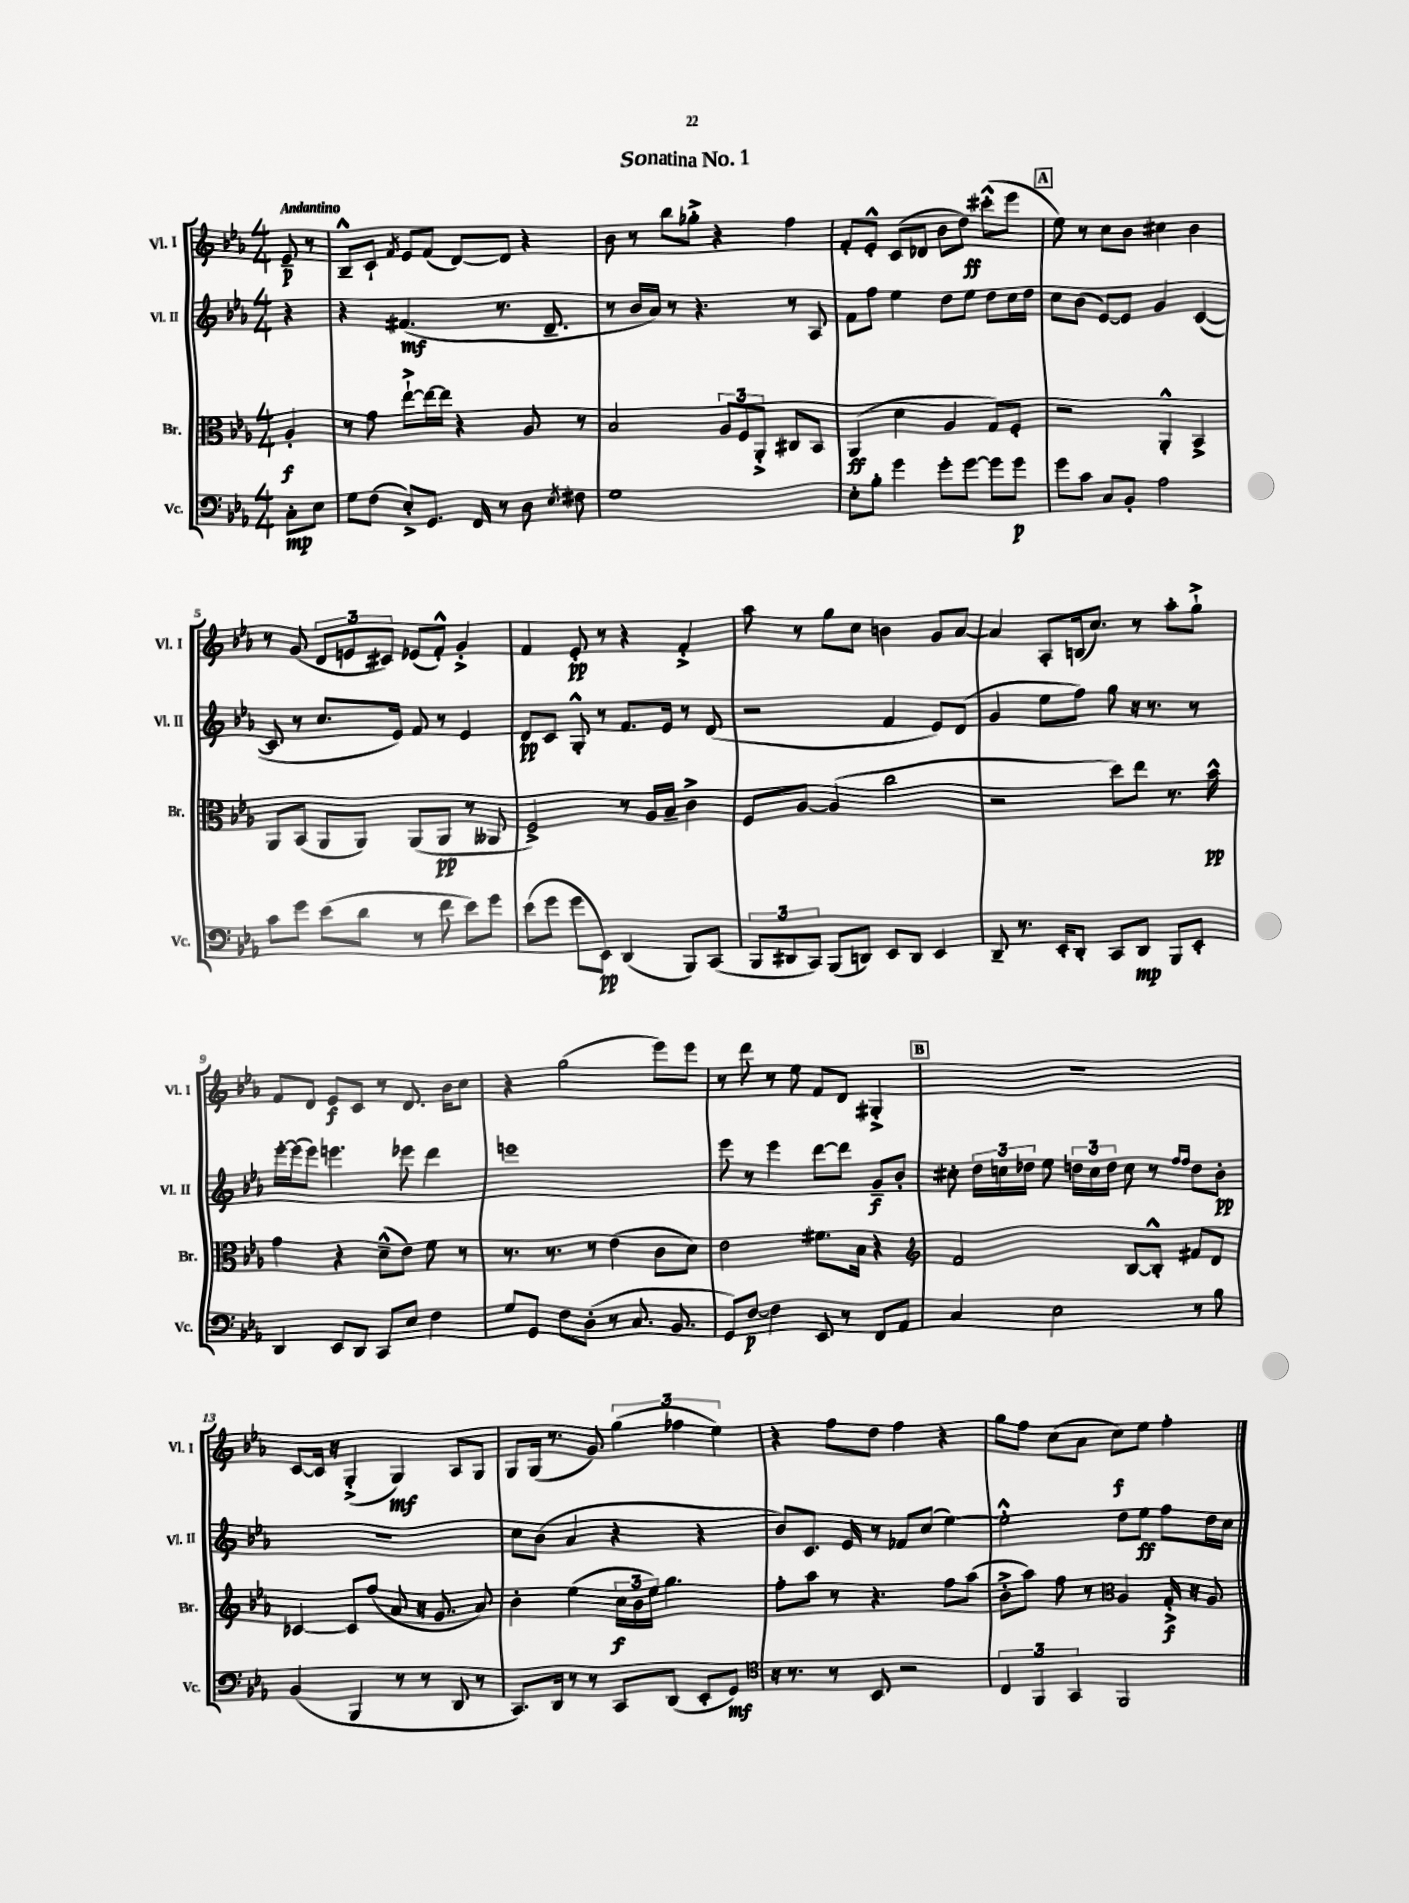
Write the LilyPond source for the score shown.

\header { title = "Sonatina No. 1" }
<<
\new StaffGroup <<
\new Staff = "s0" \with { instrumentName = "Vl. I" shortInstrumentName = "Vl. I" } {
    \clef treble \key ees \major \numericTimeSignature \time 4/4 \partial 4 \tempo "Andantino"
    \autoBeamOff ees'8--\p r8 |
    bes8[---^ c'8]-! \acciaccatura { f'8 } ees'8[ f'8]( d'8[~) d'8] r4 |
    bes'8 r8 bes''8[ ges''8]-.-> r4 f''4 |
    f'8[-. ees'8]-.-^ c'8[( des'8] bes'8[ d''8]\ff) cis'''8[-.-^( ees'''8] |
    \mark \markup { \box "A" } ees''8) r8 c''8[ bes'8] cis''4 bes'4 |
    r8 g'8( \tuplet 3/2 { d'8[ e'8 cis'8]) } ees'8[( f'8]-.-^) g'4-.-> |
    f'4 ees'8-.\pp r8 r4 f'4-.-> |
    aes''8 r8 g''8[ c''8] b'4 g'8[ aes'8]~ |
    aes'4 aes8[-. b16( c''8.]) r8 aes''8[-. g''8]-!-> |
    f'8[ d'8] ees'8[\f c'8] r8 d'8. bes'16[ c''8] |
    r4 g''2( ees'''8[) ees'''8] |
    r8 d'''8 r8 ees''8 f'8[ d'8] gis4-.-> |
    \mark \markup { \box "B" } R1 |
    c'8[~ c'16] r16 g4-.->( g4\mf) aes8[ g8] |
    g8[ g16]( r8. g'8) \tuplet 3/2 { g''4( fes''4 ees''4) } |
    r4 f''8[ d''8] f''4 r4 |
    g''8[ f''8] c''8[( aes'8] c''8[\f) ees''8] f''4-. \bar "|." |
}
\new Staff = "s1" \with { instrumentName = "Vl. II" shortInstrumentName = "Vl. II" } {
    \clef treble \key ees \major \numericTimeSignature \time 4/4 \partial 4
    \autoBeamOff r4 |
    r4 fis'4.\mf( r8. d'8.-- |
    r8 bes'16[ aes'16]) r8 r4. r8 aes8 |
    f'8[ f''8] ees''4 d''8[ ees''8] d''8[ c''16 d''16] |
    \mark \markup { \box "A" } c''8[ bes'8]( ees'8[~) ees'8] g'4 c'4~( |
    c'8 r8 c''8.[ ees'16]) f'8 r8 ees'4 |
    d'8[\pp c'8] g8-.-^ r8 f'8.[ ees'16] r8 d'8( |
    r2 f'4 ees'8[) d'8]( |
    g'4 ees''8[ f''8]) g''8 r16 r8. r8 |
    ees'''16[~-. ees'''16( ees'''8]) e'''4. ees'''8 d'''4 |
    e'''1 |
    ees'''8 r8 ees'''4 d'''8[~ d'''8] g'8[--\f bes'8]-. |
    \mark \markup { \box "B" } cis''8-. \tuplet 3/2 { d''16[ c''16 des''16] } ees''8 \tuplet 3/2 { d''16[ c''16 d''16] } c''8 r8 \grace { f''16[ f''16] } d''8[ bes'8]-.\pp |
    R1 |
    c''8[ bes'8]( aes'4 r4 r4 |
    bes'8[) c'8.] ees'16 r8 fes'8[ c''8]( ees''4~) |
    ees''2-.-^ d''8[ ees''8]\ff f''8[ d''16 c''16] \bar "|." |
}
\new Staff = "s2" \with { instrumentName = "Br." shortInstrumentName = "Br." } {
    \clef alto \key ees \major \numericTimeSignature \time 4/4 \partial 4
    \autoBeamOff aes4-.\f |
    r8 g'8 ees''8[~-!-> ees''16~ ees''16] r4 aes8 r8 |
    bes2 \tuplet 3/2 { aes8[ f8 aes,8]-.-> } cis8[ bes,8] |
    aes,4\ff( d'4 aes4 g8[) f8]-. |
    \mark \markup { \box "A" } r2 aes,4-.-^ bes,4-> |
    aes,8[ bes,8]( aes,8[ aes,8]) aes,8[( aes,8]\pp r8 aeses,8 |
    f2->) r8 aes16[ bes16]-- c'4-> |
    f8[ aes8]~ aes4( c''2 |
    r2 d''8[) ees''8] r8. bes'16-^\pp |
    g'4 r4 d'8[---^( ees'8]) f'8 r8 |
    r8. r8. r8 ees'4( c'8[ d'8]) |
    ees'2 fis'8.[ bes16] r4 |
    \mark \markup { \box "B" } \clef treble f'2 bes8[~ bes8]-.-^ fis'8[ d'8] |
    ces'4~ ces'8[ f''8]( aes'8 r16 g'8. aes'8) |
    bes'4-. ees''4( \tuplet 3/2 { c''16[\f bes'16 ees''16]) } g''4. |
    f''8[-. aes''8] r8 r4. f''8[ aes''8]( |
    bes'8[-.-> aes''8]) f''8 r8 \clef alto aes4 g16-.->\f r16 aes8 \bar "|." |
}
\new Staff = "s3" \with { instrumentName = "Vc." shortInstrumentName = "Vc." } {
    \clef bass \key ees \major \numericTimeSignature \time 4/4 \partial 4
    \autoBeamOff c8[-.\mp ees8] |
    g8[ f8]( ees8[-.->) g,8.] f,16 r8 d8 \acciaccatura { ees8 } fis8 |
    g1 |
    ees8[-. bes8]-. g'4 g'8[-. g'8]~ g'8[ g'8]\p |
    \mark \markup { \box "A" } g'8[ c'8] c8[ bes,8]-. aes2 |
    c'8[ g'8] ees'8[( d'8] r8 f'8 ees'8[) g'8] |
    ees'8[( g'8] g'8[ ees,8]\pp) d,4( bes,,8[) c,8]( |
    \tuplet 3/2 { bes,,8[ dis,8 c,8]) } bes,,8[( d,8]) ees,8[ d,8] ees,4 |
    d,8-- r8. ees,16[-. d,8]-. c,8[ d,8]\mp bes,,8[ ees,8]-. |
    d,4 ees,8[ d,8] c,8[ ees8] f4 |
    g8[ g,8] f8[ d8]-.( r8 c8. bes,8. |
    g,8[) f8]~\p f4 ees,8 r8 f,8[ aes,8] |
    \mark \markup { \box "B" } c4 ees2 r8 bes8 |
    bes,4( bes,,4 r8 r8 d,8 r8 |
    c,8.[) d,16] r8 r8 c,8[ d,8]( ees,8[-. g,8]\mf) |
    \clef tenor r16 r8. r8 bes,8 r2 |
    \tuplet 3/2 { c4 f,4 g,4 } f,2 \bar "|." |
}
>>
>>
